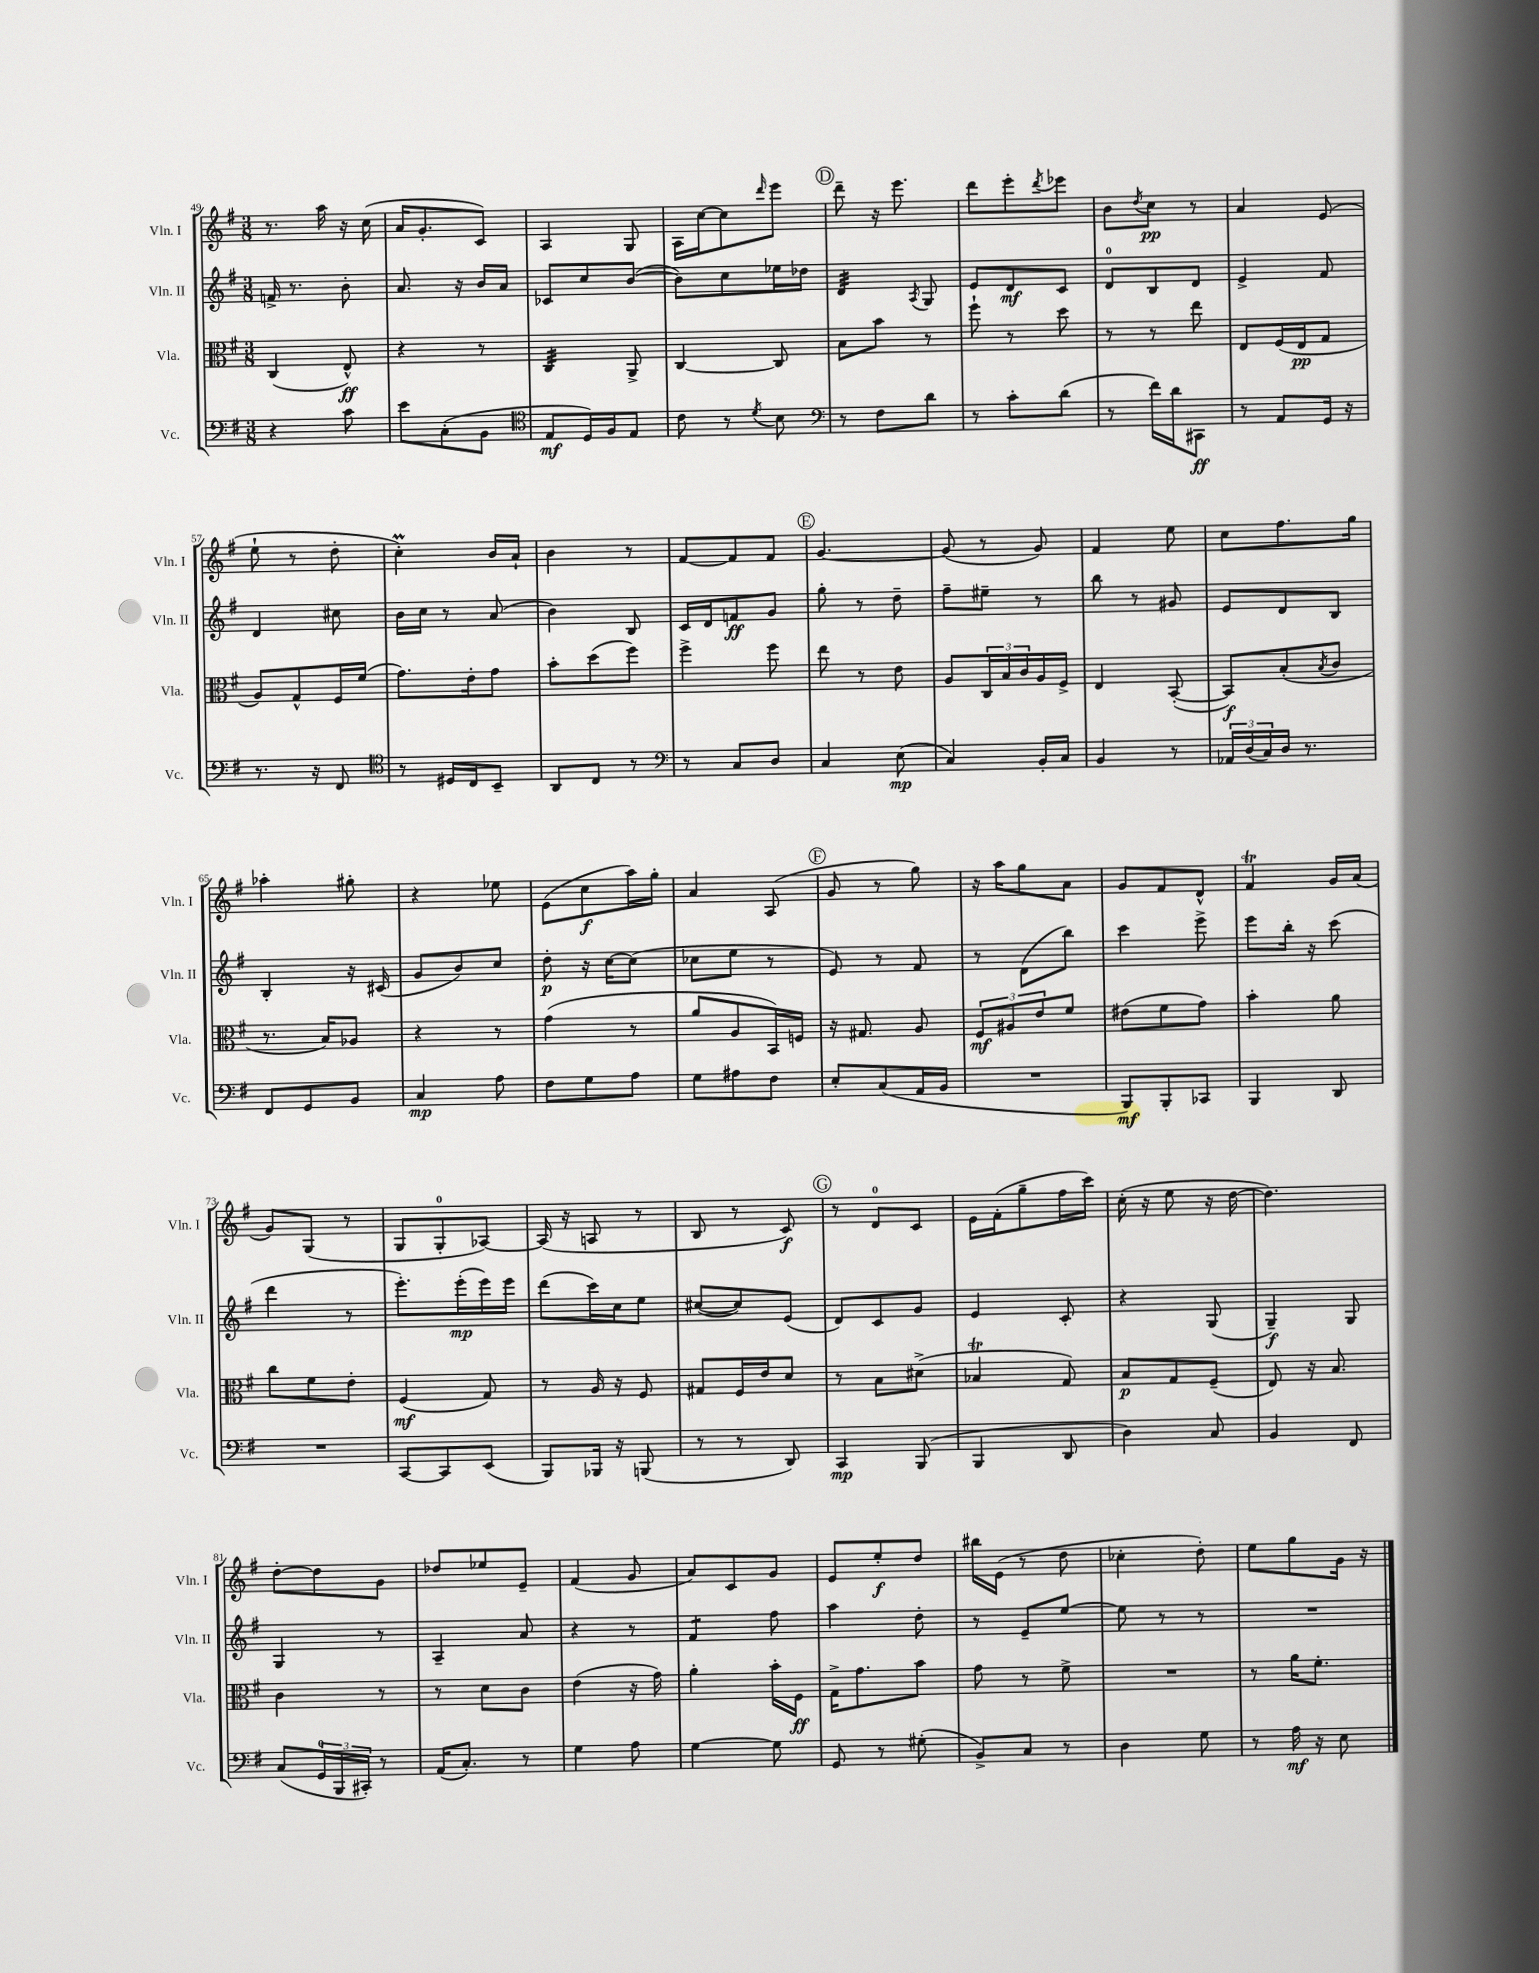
<<
\new StaffGroup <<
\new Staff = "s0" \with { instrumentName = "Vln. I" shortInstrumentName = "Vln. I" } {
    \clef treble \key g \major \numericTimeSignature \time 3/8
    r8. a''16 r16 c''16( |
    a'16 g'8.-. c'8) |
    a4 g8 |
    a16 c''16~ c''8 \grace { d'''16 } e'''8 |
    \mark \markup { \circle "D" } d'''8-- r16 e'''8. |
    d'''8 e'''8-. \acciaccatura { d'''8 } ees'''8 |
    b'8 \acciaccatura { d''8 } c''8\pp r8 |
    a'4 e'8( |
    e''8-! r8 d''8-. |
    c''4-.\prall) b'16 a'16-! |
    b'4 r8 |
    fis'8~ fis'8 fis'8 |
    \mark \markup { \circle "E" } g'4.~ |
    g'8( r8 g'8) |
    fis'4 e''8 |
    c''8 fis''8. g''16 |
    aes''4-. gis''8-. |
    r4 ees''8 |
    e'8( c''8\f a''16) g''16-. |
    a'4 a8( |
    \mark \markup { \circle "F" } g'8 r8 g''8) |
    r16 a''16 g''8 a'8 |
    g'8 fis'8 d'8-^ |
    fis'4\trill g'16 a'16( |
    g'8) g8( r8 |
    g8 g8-0-. aes8~) |
    aes16( r16 a8 r8 |
    b8 r8 c'8\f) |
    \mark \markup { \circle "G" } r8 d'8-0 c'8 |
    e'16 fis'16-.( g''8-- fis''16 c'''16) |
    c''16-.( r16 e''8 r16 d''16~ |
    d''4.) |
    d''8~-. d''8 g'8 |
    des''8 ees''8 e'8-- |
    fis'4( g'8 |
    a'8) c'8 g'8 |
    e'8 e''8-.\f d''8 |
    bis''16 e'16( r8 d''8 |
    ces''4-. d''8-.) |
    e''8 g''8 g'16 r16 \bar "|." |
}
\new Staff = "s1" \with { instrumentName = "Vln. II" shortInstrumentName = "Vln. II" } {
    \clef treble \key g \major \numericTimeSignature \time 3/8
    f'16-> r8. b'8-. |
    a'8. r16 b'16 a'16 |
    ces'8 c''8 b'8~( |
    b'8) c''8 ees''16 des''16 |
    \mark \markup { \circle "D" } d'4:32 \acciaccatura { a8 } g8 |
    e'8 d'8\mf c'8 |
    d'8-0 b8 d'8 |
    e'4-> fis'8 |
    d'4 cis''8 |
    b'16 c''16 r8 a'8( |
    b'4) b8 |
    c'16 d'16 f'8\ff g'8 |
    \mark \markup { \circle "E" } g''8-. r8 d''8-- |
    fis''8-- eis''8-- r8 |
    b''8 r8 gis'8 |
    e'8 d'8 b8 |
    b4-. r16 cis'16( |
    g'8 b'8) c''8 |
    d''8-.\p r16 c''16~ c''8( |
    ces''8 e''8 r8 |
    \mark \markup { \circle "F" } e'8) r8 fis'8 |
    r8 d'8( b''8) |
    c'''4 e'''8-> |
    e'''8 b''16-. r16 c'''8( |
    d'''4 r8 |
    e'''8.-.) e'''16-.\mp( e'''16) e'''16 |
    d'''8( c'''16) c''16 e''8 |
    cis''8~( cis''8) e'8( |
    \mark \markup { \circle "G" } d'8) c'8 g'8 |
    e'4 c'8-. |
    r4 g8( |
    g4--\f) g8 |
    g4 r8 |
    a4-- a'8 |
    r4 r8 |
    fis'4:8 fis''8 |
    a''4 d''8-. |
    r8 e'8-- e''8~ |
    e''8 r8 r8 |
    R4. \bar "|." |
}
\new Staff = "s2" \with { instrumentName = "Vla." shortInstrumentName = "Vla." } {
    \clef alto \key g \major \numericTimeSignature \time 3/8
    c4( e8-^\ff) |
    r4 r8 |
    c4:32 a,8-> |
    c4~ c8 |
    \mark \markup { \circle "D" } b8 b'8 r8 |
    fis''8-! r8 d''8 |
    r8 r8 e''8 |
    e8 fis16( e16\pp g8 |
    a8) g8-^ fis16 fis'16( |
    g'8.) e'16-. g'8 |
    b'8-. d''8( fis''8) |
    fis''4-> fis''8 |
    \mark \markup { \circle "E" } e''8 r8 e'8 |
    a8 \tuplet 3/2 { c16 b16 c'16 } a16 fis16-> |
    e4 b,8~-.( |
    b,8\f) b8-.( \acciaccatura { b8 } c'8 |
    r8. b16) aes8 |
    r4 r8 |
    g'4( r8 |
    a'8 a8 b,16) f16 |
    \mark \markup { \circle "F" } r16 gis8. a8 |
    \tuplet 3/2 { fis8\mf ais8 e'8 } fis'8 |
    eis'8( fis'8 g'8) |
    b'4-. a'8 |
    c''8 fis'8 e'8-. |
    fis4\mf( g8) |
    r8 a16 r16 fis8 |
    gis8 fis16 e'16 d'8 |
    \mark \markup { \circle "G" } r8 b8 dis'8->( |
    bes4\trill g8) |
    b8\p g8 fis8--( |
    e8) r16 b8. |
    c'4 r8 |
    r8 d'8 c'8 |
    e'4( r16 g'16) |
    a'4-. b'16-. fis16\ff |
    g16-> g'8. b'8 |
    g'8 r8 fis'8-> |
    R4. |
    r8 a'16 fis'8.-. \bar "|." |
}
\new Staff = "s3" \with { instrumentName = "Vc." shortInstrumentName = "Vc." } {
    \clef bass \key g \major \numericTimeSignature \time 3/8
    r4 c'8 |
    e'8 c8-.( b,8 |
    \clef tenor e8\mf d16) fis16 e8 |
    c'8 r8 \acciaccatura { d'8 } b8 |
    \mark \markup { \circle "D" } \clef bass r8 fis8 d'8 |
    r8 c'8-. d'8( |
    r8 fis'16) d'16 cis,8\ff |
    r8 a,8 g,16 r16 |
    r8. r16 fis,8 |
    \clef tenor r8 dis16 c16 b,8-- |
    a,8 c8 r8 |
    \clef bass r8 c8 d8 |
    \mark \markup { \circle "E" } c4 e8\mp( |
    c4) b,16-. c16 |
    b,4 r8 |
    \tuplet 3/2 { aes,16 d16( c16) } d16 r8. |
    fis,8 g,8 b,8 |
    c4\mp a8 |
    fis8 g8 a8 |
    g8 ais8 fis8 |
    \mark \markup { \circle "F" } e8-. c8( a,16 b,16 |
    R4. |
    b,,8\mf) b,,8-. ces,8 |
    b,,4 d,8 |
    R4. |
    c,8~ c,8 e,8( |
    b,,8) bes,,16 r16 b,,8( |
    r8 r8 d,8) |
    \mark \markup { \circle "G" } c,4\mp b,,8( |
    b,,4 d,8 |
    d4) c8 |
    b,4 fis,8 |
    c8( \tuplet 3/2 { g,16-0 b,,16 cis,16-.) } r8 |
    a,16( c8.-.) r8 |
    g4 a8 |
    g4~ g8 |
    g,8 r8 gis8-.( |
    b,8->) c8 r8 |
    d4 g8 |
    r8 a16\mf r16 e8 \bar "|." |
}
>>
>>
\layout { \context { \Score currentBarNumber = #49 } }
